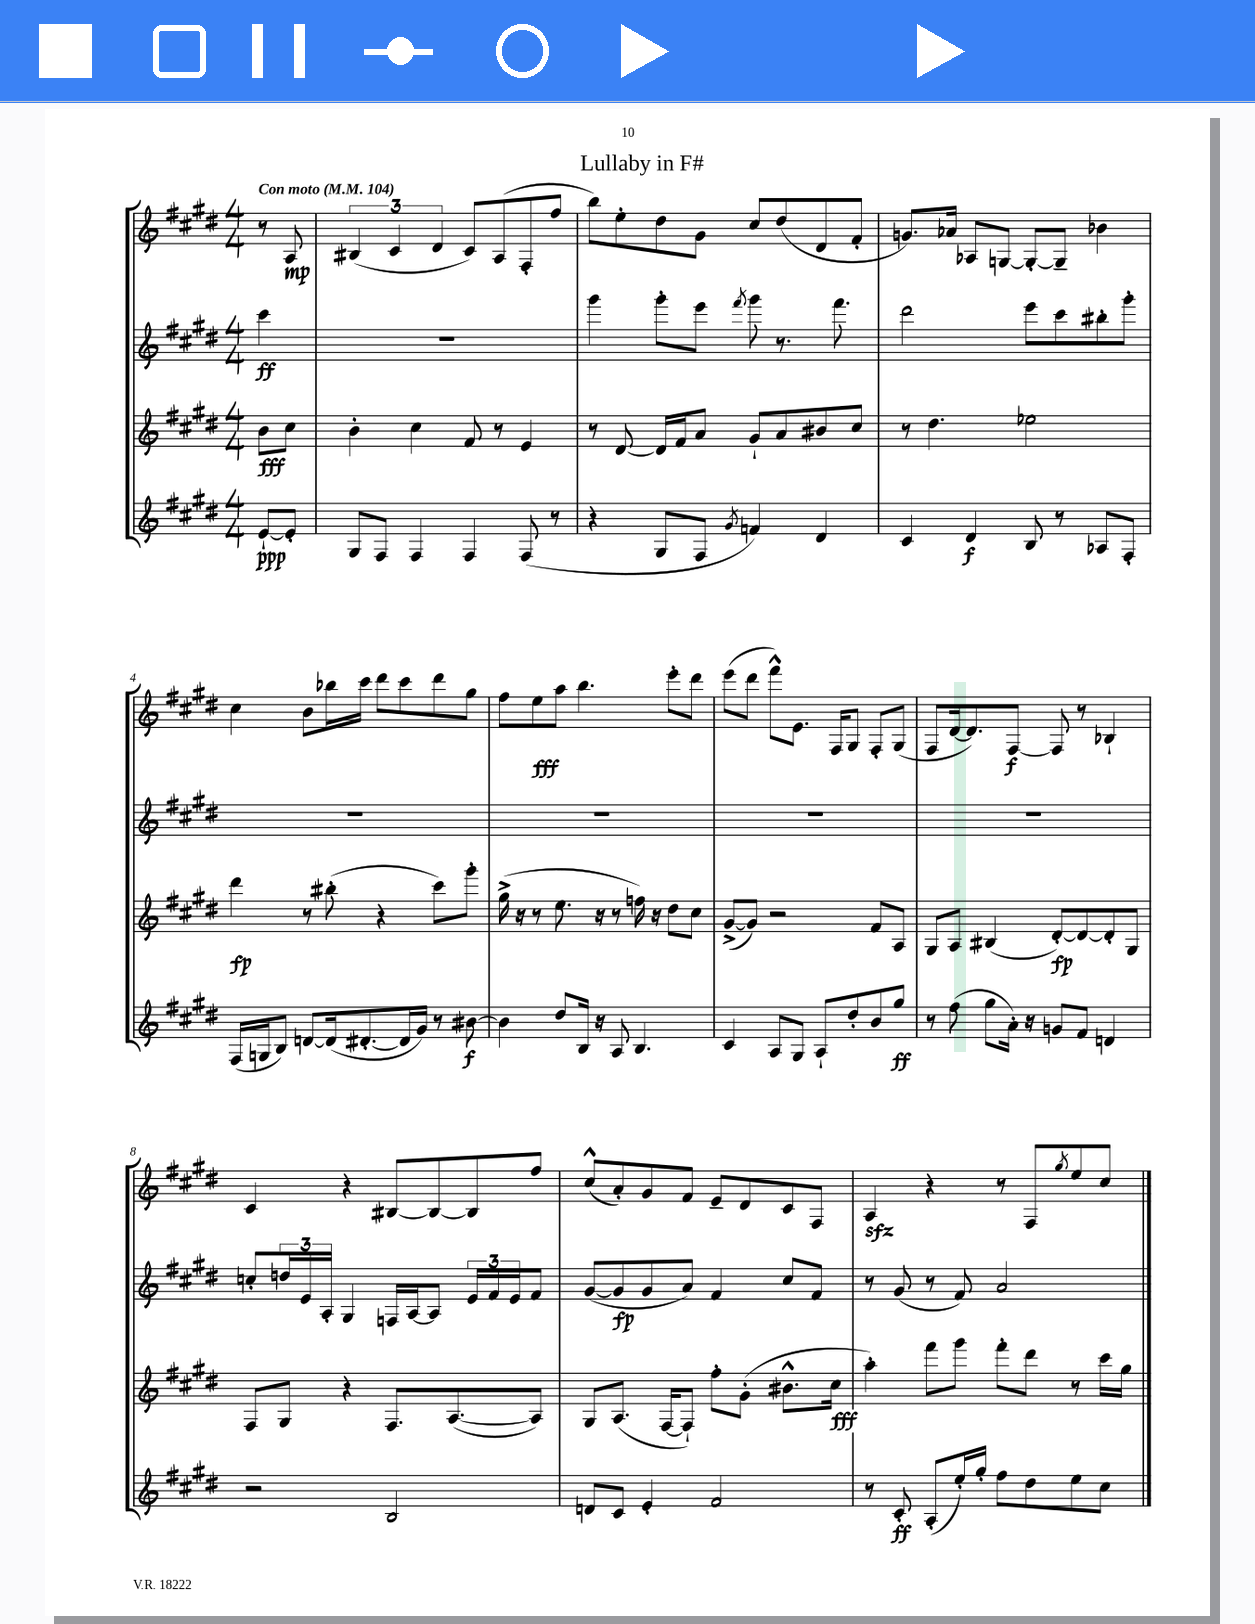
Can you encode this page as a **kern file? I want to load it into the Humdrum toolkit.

**kern	**dynam	**kern	**dynam	**kern	**dynam	**kern	**dynam
*part4	*part4	*part3	*part3	*part2	*part2	*part1	*part1
*staff4	*staff4	*staff3	*staff3	*staff2	*staff2	*staff1	*staff1
*clefG2	*	*clefG2	*	*clefG2	*	*clefG2	*
*k[f#c#g#d#]	*	*k[f#c#g#d#]	*	*k[f#c#g#d#]	*	*k[f#c#g#d#]	*
*M4/4	*	*M4/4	*	*M4/4	*	*M4/4	*
*MM104	*	*MM104	*	*MM104	*	*MM104	*
=	=	=	=	=	=	=	=
!	!	!	!	!	!	!LO:TX:a:B:t=Con moto	!
[8e`/L	ppp	8b\L	fff	4ccc#\	ff	8r	.
8e'/J]	.	8cc#\J	.	.	.	8A/	mp
=1	=1	=1	=1	=1	=1	=1	=1
8G#/L	.	4b'\	.	1r	.	(6B#X/	.
8F#/J	.	.	.	.	.	.	.
.	.	.	.	.	.	6c#/	.
4F#/	.	4cc#\	.	.	.	.	.
.	.	.	.	.	.	6d#/	.
4F#/	.	8f#/	.	.	.	8c#/L)	.
.	.	8r	.	.	.	(8A/	.
(8F#/	.	4e/	.	.	.	8F#'/	.
8r	.	.	.	.	.	8ff#/J	.
=2	=2	=2	=2	=2	=2	=2	=2
4r	.	8r	.	4ggg#\	.	8bb\L)	.
.	.	[8d#/	.	.	.	8ee'\	.
8G#/L	.	16d#/LL]	.	8ggg#'\L	.	8dd#\	.
.	.	16f#/J	.	.	.	.	.
8F#/J	.	8a/J	.	8eee\J	.	8g#\J	.
8qg#/	.	.	.	8qfff#/	.	.	.
4fn/)	.	8g#`/L	.	8ggg#\	.	8cc#/L	.
.	.	8a/	.	8.r	.	(8dd#/	.
4d#/	.	8b#X/	.	.	.	8d#/	.
.	.	.	.	8.fff#\	.	.	.
.	.	8cc#/J	.	.	.	8f#'/J	.
=3	=3	=3	=3	=3	=3	=3	=3
4c#/	.	8r	.	2ddd#\	.	8.gn/L)	.
.	.	4.dd#\	.	.	.	.	.
.	.	.	.	.	.	16a-X/Jk	.
4d#/	f	.	.	.	.	8A-X/L	.
.	.	.	.	.	.	[8Gn/J	.
8B/	.	2ee-X\	.	8eee\L	.	8G'/L_	.
8r	.	.	.	8ccc#\	.	8G~/J]	.
8A-X/L	.	.	.	8bb#X'\	.	4b-X\	.
8F#'/J	.	.	.	8ggg#'\J	.	.	.
!!LO:LB:g=z
=4	=4	=4	=4	=4	=4	=4	=4
(16F#/LL	.	4ddd#\	fp	1r	.	4cc#\	.
16Gn/J	.	.	.	.	.	.	.
8B/J)	.	.	.	.	.	.	.
[8dn/L	.	8r	.	.	.	8b\L	.
(16d/k]	.	(8bb#X'\	.	.	.	16bb-X\L	.
[8.d#X'/	.	.	.	.	.	16ccc#\JJ	.
.	.	4r	.	.	.	8ddd#\L	.
16d#/L]	.	.	.	.	.	8ccc#\	.
16g#/JJ)	.	.	.	.	.	.	.
8r	.	8ccc#\L)	.	.	.	8ddd#\	.
[8b#X\	f	8ggg#'\J	.	.	.	8gg#\J	.
=5	=5	=5	=5	=5	=5	=5	=5
4b#\]	.	(16gg#^\	.	1r	.	8ff#\L	.
.	.	16r	.	.	.	.	.
.	.	8r	.	.	.	8ee\	fff
8dd#/L	.	8.ee\	.	.	.	8aa\J	.
16B/Jk	.	.	.	.	.	4.bb\	.
16r	.	16r	.	.	.	.	.
8A/	.	8r	.	.	.	.	.
4.B/	.	16ffn\)	.	.	.	.	.
.	.	16r	.	.	.	.	.
.	.	8dd#\L	.	.	.	8eee'\L	.
.	.	8cc#\J	.	.	.	8ddd#\J	.
=6	=6	=6	=6	=6	=6	=6	=6
4c#/	.	([8g#^/L	.	1r	.	(8eee\L	.
.	.	8g#/J])	.	.	.	8ddd#\J	.
8A/L	.	2r	.	.	.	8fff#^^\L)	.
8G#/J	.	.	.	.	.	8.e\J	.
8A`/L	.	.	.	.	.	.	.
.	.	.	.	.	.	16F#/KL	.
8dd#'/	.	.	.	.	.	8G#/J	.
8b/	.	8f#/L	.	.	.	8F#'/L	.
8gg#/J	ff	8A/J	.	.	.	(8G#/J	.
=7	=7	=7	=7	=7	=7	=7	=7
8r	.	8G#/L	.	1r	.	8F#/L	.
(8ff#\	.	8A/J	.	.	.	[16d#/k	.
.	.	.	.	.	.	8.d#/])	.
8gg#\L	.	(4B#X/	.	.	.	.	.
16a'\Jk)	.	.	.	.	.	[8F#/J	f
16r	.	.	.	.	.	.	.
8gn/L	.	[8d#'/L)	fp	.	.	8F#/]	.
8f#/J	.	8d#/_	.	.	.	8r	.
4dn/	.	8d#'/]	.	.	.	4B-X`/	.
.	.	8G#/J	.	.	.	.	.
!!LO:LB:g=z
=8	=8	=8	=8	=8	=8	=8	=8
2r	.	8F#/L	.	8ccn'/L	.	4c#/	.
.	.	8G#/J	.	24ddn/L	.	.	.
.	.	.	.	24e/	.	.	.
.	.	.	.	24A'/JJ	.	.	.
.	.	4r	.	4G#/	.	4r	.
2B/	.	8.F#/L	.	16Fn/LL	.	[8B#X/L	.
.	.	.	.	[16A/J	.	.	.
.	.	.	.	8A/J]	.	8B#/_	.
.	.	([8.A/	.	.	.	.	.
.	.	.	.	24e/LL	.	8B#/]	.
.	.	.	.	24f#/	.	.	.
.	.	.	.	24e/J	.	.	.
.	.	8A/J])	.	8f#/J	.	8ff#/J	.
=9	=9	=9	=9	=9	=9	=9	=9
8dn/L	.	8G#/L	.	([8g#/L	.	(8cc#^^/L	.
8c#/J	.	(8.A/J	.	8g#/]	fp	8a'/)	.
4e'/	.	.	.	8g#/	.	8g#/	.
.	.	[16F#/KL	.	.	.	.	.
.	.	8F#`/J])	.	8a/J)	.	8f#/J	.
2f#/	.	8ff#'\L	.	4f#/	.	8e~/L	.
.	.	(8g#'\J	.	.	.	8d#/	.
.	.	8.b#X^^\L	.	8cc#/L	.	8c#/	.
.	.	.	.	8f#/J	.	8F#/J	.
.	.	16cc#\Jk	fff	.	.	.	.
=10	=10	=10	=10	=10	=10	=10	=10
8r	.	4aa'\)	.	8r	.	4Azz/	.
8c#'/	ff	.	.	(8g#/	.	.	.
(8A'/L	.	8fff#\L	.	8r	.	4r	.
16ee'/L)	.	8ggg#\J	.	8f#/)	.	.	.
16gg#'/JJ	.	.	.	.	.	.	.
8ff#\L	.	8fff#'\L	.	2a/	.	8r	.
8dd#\	.	8ddd#\J	.	.	.	8F#/L	.
.	.	.	.	.	.	8qgg#/	.
8ee\	.	8r	.	.	.	8ee/	.
8cc#\J	.	16ccc#\LL	.	.	.	8cc#/J	.
.	.	16gg#\JJ	.	.	.	.	.
==	==	==	==	==	==	==	==
*-	*-	*-	*-	*-	*-	*-	*-
